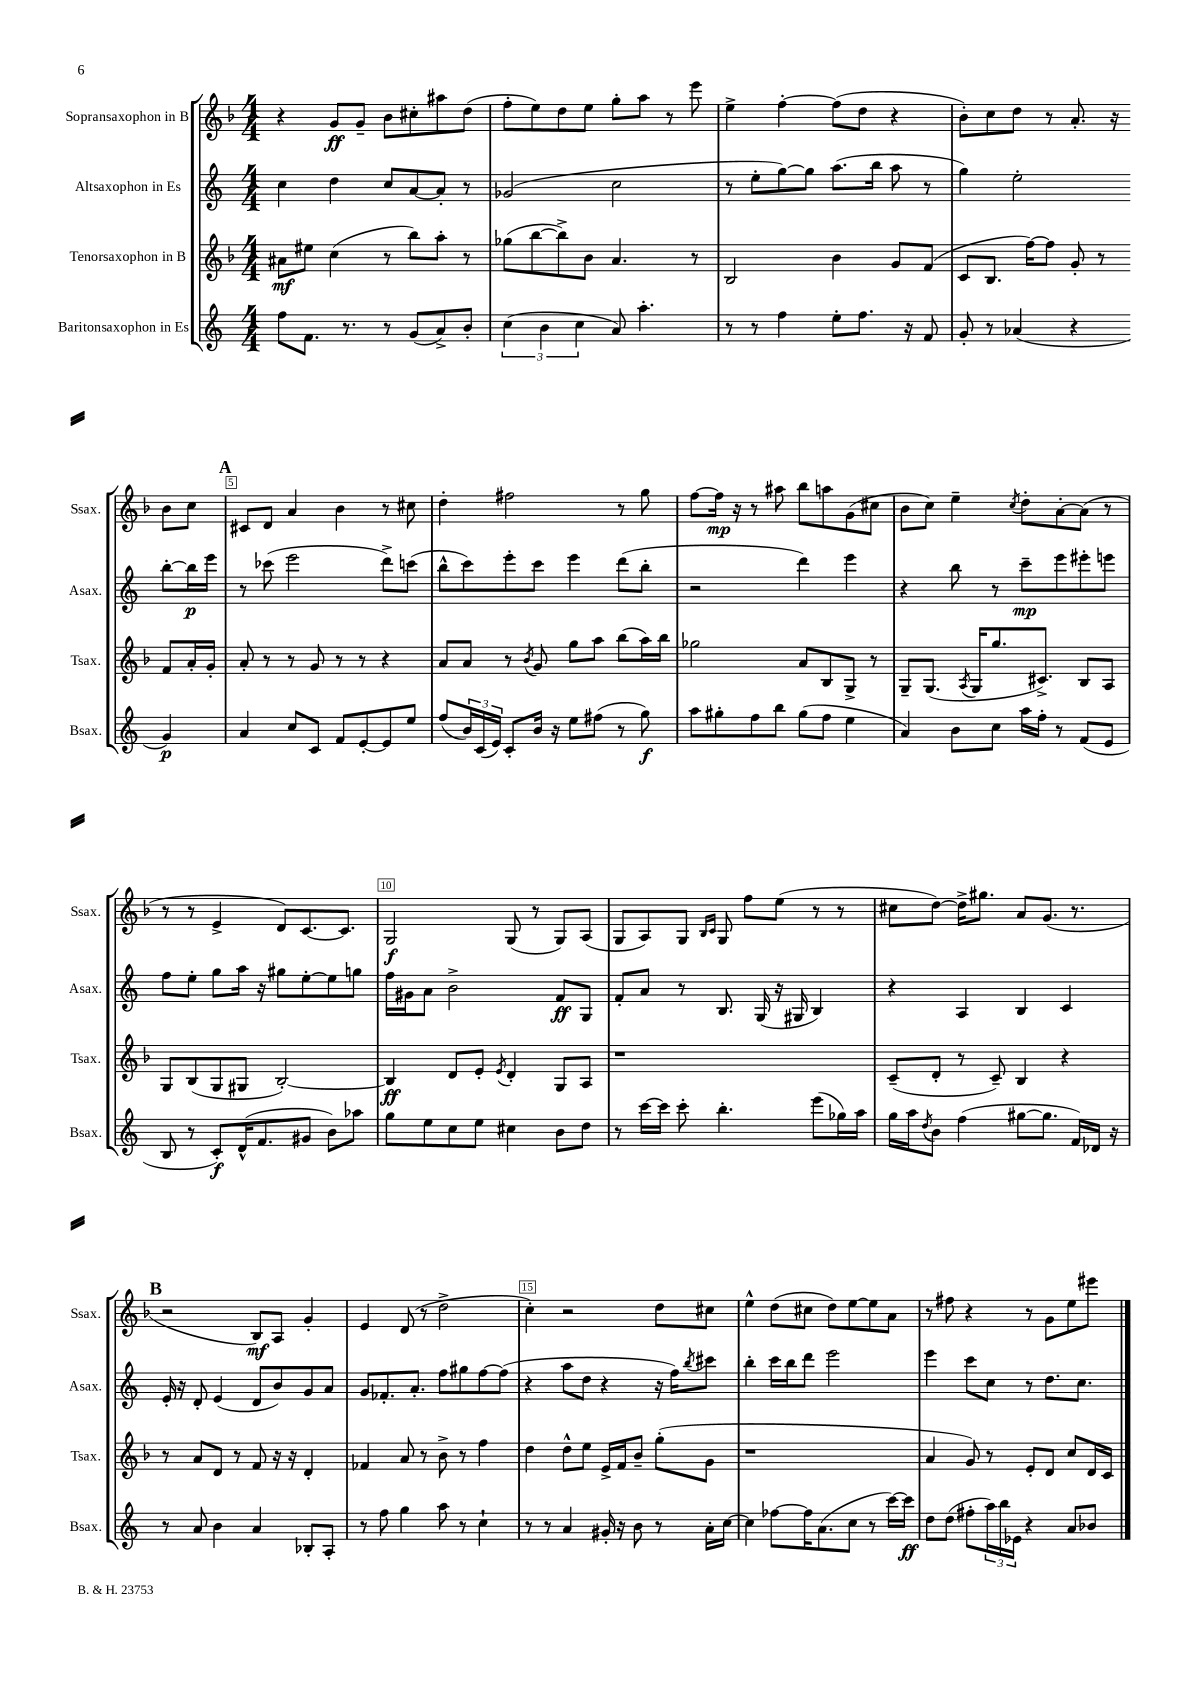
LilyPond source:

<<
\new StaffGroup <<
\new Staff = "s0" \with { instrumentName = "Sopransaxophon in B" shortInstrumentName = "Ssax." } {
    \clef treble \key f \major \numericTimeSignature \time 4/4
    r4 g'8\ff g'8-- bes'8 cis''8-. ais''8 d''8( |
    f''8-. e''8) d''8 e''8 g''8-. a''8 r8 e'''8 |
    e''4-> f''4~-. f''8( d''8 r4 |
    bes'8-.) c''8 d''8 r8 a'8.-. r16 bes'8 c''8 |
    \mark \markup { \bold "A" } cis'8 d'8 a'4 bes'4 r8 cis''8 |
    d''4-. fis''2 r8 g''8 |
    f''8~ f''16\mp r16 r8 ais''8 bes''8 a''8 g'8( cis''8 |
    bes'8 c''8) e''4-- \acciaccatura { c''8 } d''8-. a'8~-. a'8( r8 |
    r8 r8 e'4-> d'8) c'8.~ c'8. |
    g2\f g8( r8 g8) a8( |
    g8 a8) g8 \grace { bes16 c'16 } g8 f''8 e''8( r8 r8 |
    cis''8 d''8~) d''16-> gis''8. a'8 g'8.( r8. |
    \mark \markup { \bold "B" } r2 bes8\mf) a8 g'4-. |
    e'4 d'8( r8 d''2-> |
    c''4-.) r2 d''8 cis''8 |
    e''4-^ d''8( cis''8 d''8) e''8~ e''8 a'8 |
    r8 fis''8 r4 r8 g'8 e''8 eis'''8 \bar "|." |
}
\new Staff = "s1" \with { instrumentName = "Altsaxophon in Es" shortInstrumentName = "Asax." } {
    \clef treble \key c \major \numericTimeSignature \time 4/4
    c''4 d''4 c''8 a'8~ a'8-. r8 |
    ges'2( c''2 |
    r8 e''8-. g''8~) g''8 a''8.( b''16 a''8 r8 |
    g''4) e''2-. b''8~-. b''16\p e'''16 |
    \mark \markup { \bold "A" } r8 ces'''8( e'''2 d'''8->) c'''8( |
    b''8-^ c'''8) e'''8-. c'''8 e'''4 d'''8( b''8-. |
    r2 d'''4) e'''4 |
    r4 b''8 r8 c'''8--\mp e'''8 eis'''8-. e'''8 |
    f''8 e''8-. g''8 a''16 r16 gis''8 e''8~-. e''8 g''8 |
    f''16 gis'16 a'8 b'2-> f'8\ff g8 |
    f'8-. a'8 r8 b8. g16( r16 gis16 b4) |
    r4 a4 b4 c'4 |
    \mark \markup { \bold "B" } e'16-. r16 d'8-. e'4( d'8 b'8) g'8 a'8 |
    g'8 fes'8.-. a'8.-. f''8 gis''8 f''8~ f''8( |
    r4 a''8 d''8 r4 r16 f''16) \acciaccatura { b''8 } cis'''8 |
    b''4-. c'''16 b''16 d'''8 e'''2 |
    e'''4 c'''8 c''8 r8 d''8. c''8. \bar "|." |
}
\new Staff = "s2" \with { instrumentName = "Tenorsaxophon in B" shortInstrumentName = "Tsax." } {
    \clef treble \key f \major \numericTimeSignature \time 4/4
    ais'8\mf eis''8 c''4( r8 bes''8) a''8-. r8 |
    ges''8( bes''8~ bes''8->) bes'8 a'4. r8 |
    bes2 bes'4 g'8 f'8( |
    c'8 bes8. f''16~) f''8 g'8-. r8 f'8 a'16-. g'16-. |
    \mark \markup { \bold "A" } a'8-. r8 r8 g'8 r8 r8 r4 |
    a'8 a'8 r8 \acciaccatura { bes'8 } g'8 g''8 a''8 bes''8( a''16) bes''16 |
    ges''2 a'8 bes8 g8-> r8 |
    g8-- g8.( \acciaccatura { a8 } g16 g''8. cis'8.->) bes8 a8 |
    g8 bes8( g8 gis8 bes2~-.) |
    bes4\ff d'8 e'8-. \acciaccatura { e'8 } d'4-. g8 a8 |
    r1 |
    c'8--( d'8-. r8 c'8--) bes4 r4 |
    \mark \markup { \bold "B" } r8 a'8 d'8 r8 f'8 r16 r16 d'4-. |
    fes'4 a'8 r8 bes'8-> r8 f''4 |
    d''4 d''8-^ e''8 e'16-> f'16 bes'8-- g''8-.( g'8 |
    r1 |
    a'4 g'8) r8 e'8-. d'8 c''8 d'16 c'16 \bar "|." |
}
\new Staff = "s3" \with { instrumentName = "Baritonsaxophon in Es" shortInstrumentName = "Bsax." } {
    \clef treble \key c \major \numericTimeSignature \time 4/4
    f''8 f'8. r8. r8 g'8( a'8->) b'8-. |
    \tuplet 3/2 { c''4( b'4 c''4 } a'8) a''4.-. |
    r8 r8 f''4 e''8-. f''8. r16 f'8 |
    g'8-. r8 aes'4( r4 g'4\p) |
    \mark \markup { \bold "A" } a'4 c''8 c'8 f'8 e'8~-. e'8 e''8 |
    f''8( \tuplet 3/2 { b'16) c'16( e'16) } c'8-. b'16 r16 e''8 fis''8( r8 g''8\f) |
    a''8 gis''8-. f''8 b''8 gis''8( f''8 e''4 |
    a'4) b'8 c''8 a''16 f''16-. r8 f'8( e'8 |
    b8 r8 c'8-.\f) d'16-^( f'8. gis'8 b'8) aes''8 |
    g''8 e''8 c''8 e''8 cis''4 b'8 d''8 |
    r8 c'''16~ c'''16 c'''8-. b''4.-. e'''8( ges''16) a''16 |
    g''16 a''16 \acciaccatura { d''8 } b'8 f''4( gis''8~ gis''8. f'16) des'16 r16 |
    \mark \markup { \bold "B" } r8 a'8 b'4 a'4 bes8-. a8-. |
    r8 f''8 g''4 a''8 r8 c''4-! |
    r8 r8 a'4 gis'16-. r16 b'8 r8 a'16-. c''16~ |
    c''4 fes''8~ fes''16 a'8.( c''8 r8 c'''16~) c'''16\ff |
    d''8 d''8( fis''8-. \tuplet 3/2 { a''16) b''16 ees'16 } r4 a'8 bes'8 \bar "|." |
}
>>
>>
\layout { \context { \Score \override BarNumber.break-visibility = ##(#f #t #t) barNumberVisibility = #(every-nth-bar-number-visible 5) \override BarNumber.stencil = #(make-stencil-boxer 0.1 0.3 ly:text-interface::print) } }
